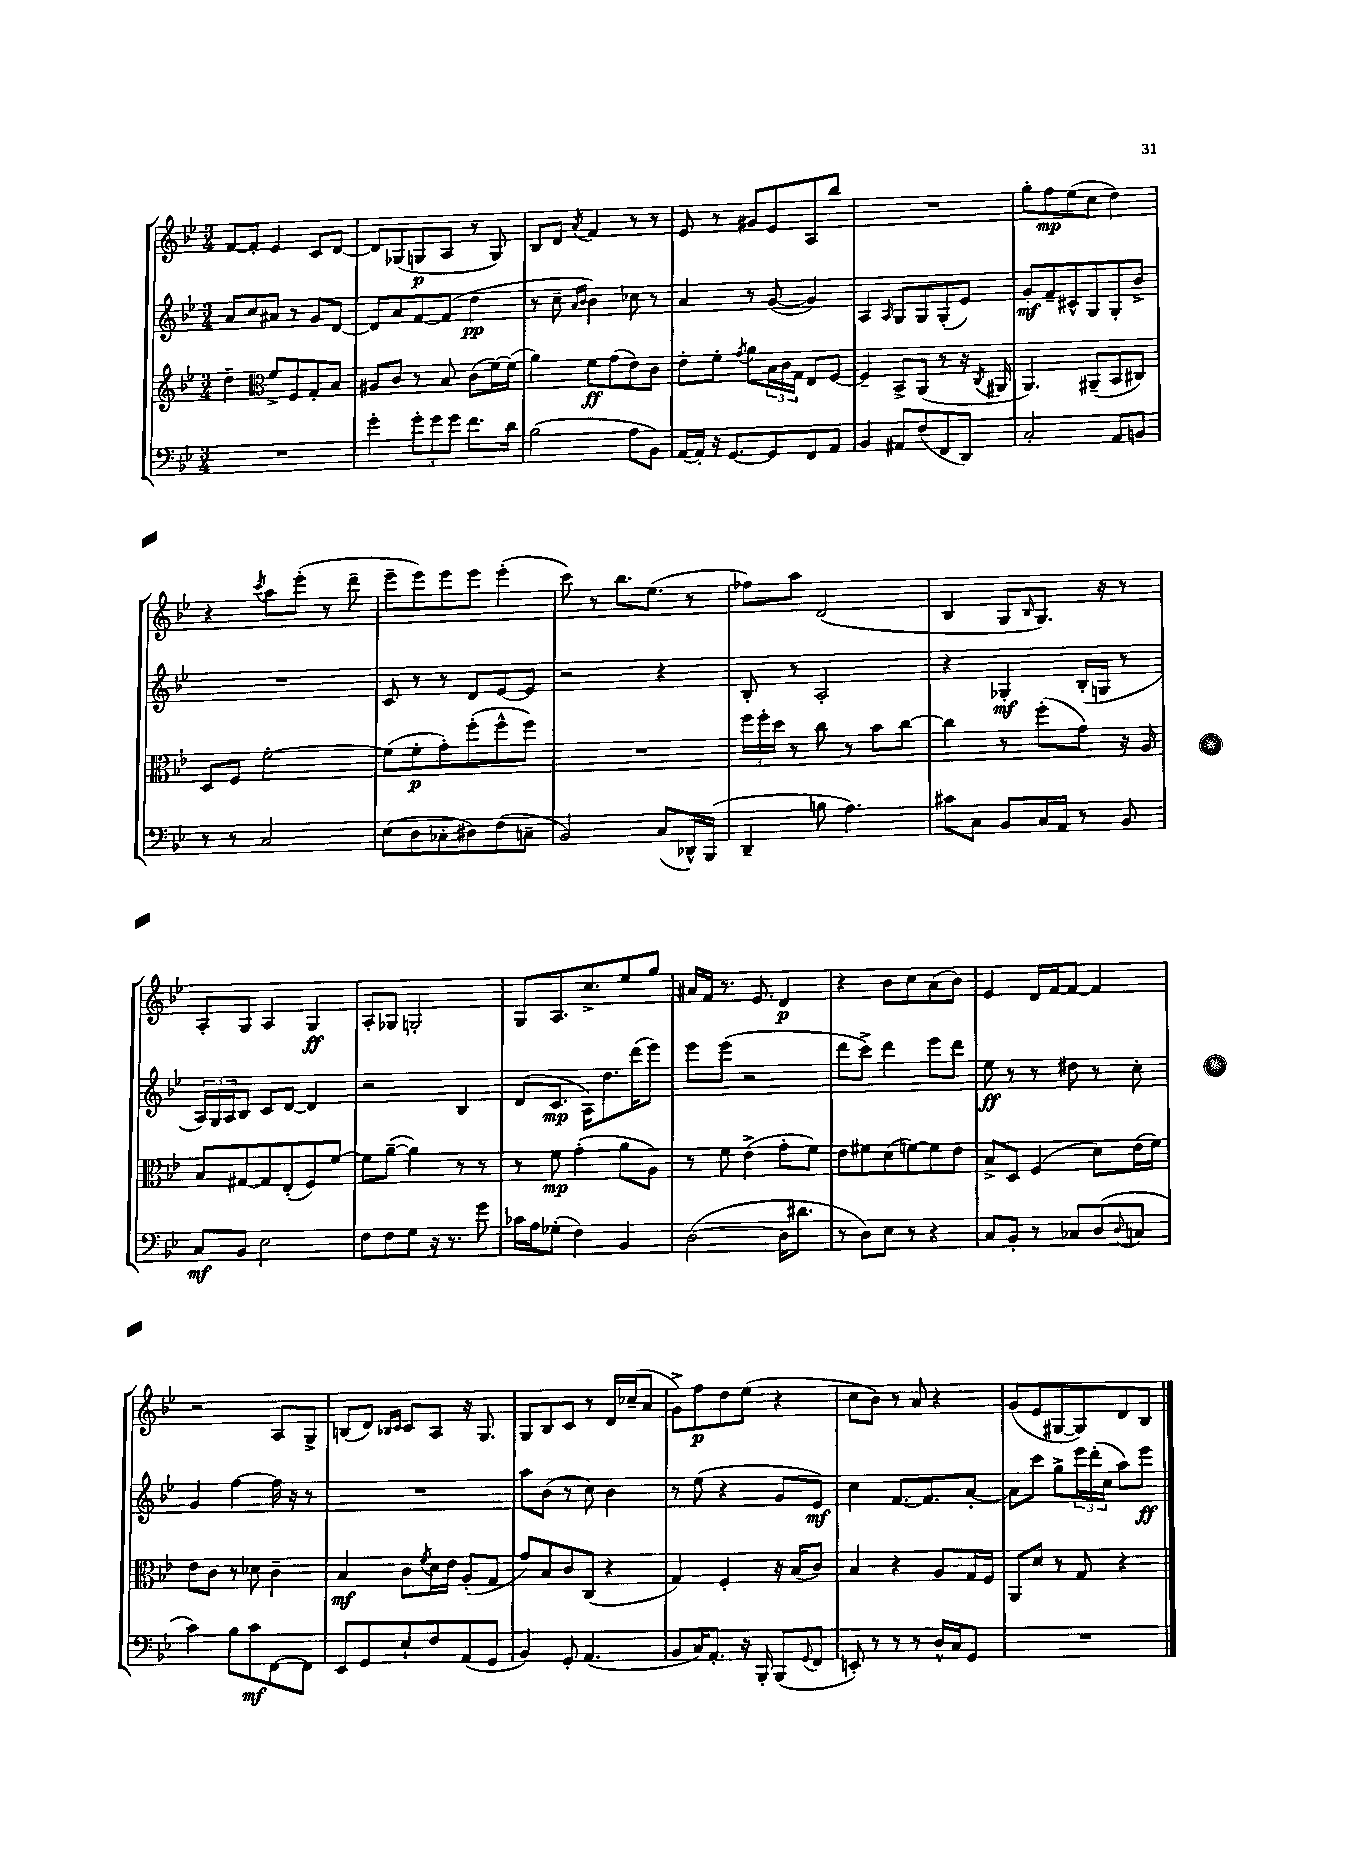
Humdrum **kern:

**kern	**kern	**kern	**kern
*staff4	*staff3	*staff2	*staff1
*clefF4	*clefG2	*clefG2	*clefG2
*k[b-e-]	*k[b-e-]	*k[b-e-]	*k[b-e-]
*M3/4	*M3/4	*M3/4	*M3/4
2.r	4dd~\	8a/L	[8f/L
.	.	8cc/	8f'/]J
*	*clefC3	*	*
.	8f^/L	8a#/J	4e-/
.	8F/	8r	.
.	8G'/	8g/L	8c/L
.	8B-/J	[8d/J	[8d/J
=	=	=	=
4g'\	8A#/L	8d/]L	8d/]L
.	8c/J	8a/	(8G-/
12g'\L	8r	[8f/	8G/
12g\	.	.	.
.	8B-/	(8f/]J	8A/J
12g\J	.	.	.
8.f\L	(8c\L	4dd\	8r
.	[16f\L)	.	8G/)
16d\Jk	(16f\]JJ	.	.
=	=	=	=
(2B-\	4a\)	8r	8B-/L
.	.	8cc~\	8d/J
.	.	16qqa/LL	.
.	.	16qqb-/JJ	8qa/
.	8f\L	4b-\)	4f/
.	(8g\	.	.
8A\L	8e-\)	8cc-\	8r
8BB-\J)	8c\J	8r	8r
=	=	=	=
[16AA/LL	8e-'\L	4a/	8e-/
16AA'/]JJ	.	.	.
16r	8f'\J	.	8r
[8.GG/L	.	.	.
.	8qg/	.	.
.	8a\L	8r	8g#/L
8GG/]	24B-\L	([8g/	8e-/
.	24c\	.	.
.	24G\JJ	.	.
8FF/	8E-/L	4g/])	8A/
8AA/J	[8F/J	.	8bb-/J
=	=	=	=
4BB-/	4F~/]	4A/	2.r
.	.	16qqA/	.
8AA#/L	8BB-^/L	8G/L	.
(8F/	(8AA/J	8G/	.
8FF/	8r	(8G'/	.
8DD/J)	16r	8e-/J)	.
.	8qC/	.	.
.	16AA#/	.	.
=	=	=	=
2C'/	4.AA/)	8g'/L	8gg'\L
.	.	8f~/	8ff\
.	.	8c#^^/	(8ee-\
.	(8AA#~/L	8G/	8cc\J
8AA/L	8BB-/	8G'/	4dd\)
8BB/J	8C#/J)	8b-^/J	.
=	=	=	=
8r	8D/L	2.r	4r
8r	8F/J	.	.
.	.	.	8qccc/
2C/	[2f'\	.	8aa\L
.	.	.	(8eee-'\J
.	.	.	8r
.	.	.	8ddd~\
=	=	=	=
(8E-\L	(8f\]L	8c/	8eee-~\L
8D\	8f'\	8r	8eee-\)
8C-'\	8g'\)	8r	8eee-\
8D#\)	(8ff'\	8d/L	8eee-\J
(8F\	8ff^^\	[8e-/	(4eee-'\
8C~\J	8ff\J)	8e-/]J	.
=	=	=	=
2BB-/)	2.r	2r	8ccc\)
.	.	.	8r
.	.	.	8.bb-\L
.	.	.	(8.ee-\J
(8C/L	.	4r	.
16DD-^^/L)	.	.	8r
(16BBB-/JJ	.	.	.
=	=	=	=
4DD~/	24ff\LL	8B-'/	8ff-\L)
.	24ff'\	.	.
.	24dd\JJ	.	.
.	8r	8r	8aa\J
8B\	8cc\	2A'/	(2d/
4.A\)	8r	.	.
.	8b-\L	.	.
.	[8cc\J	.	.
=	=	=	=
8c#\L	4cc\]	4r	4B-/
8C\J	.	.	.
8BB-/L	8r	4G-'/	8G/L
.	.	.	16qqB-/
16C/L	(8ff'\L	.	8.G/J)
16AA/JJ	.	.	.
8r	8g\J)	(16B-'/LL	.
.	.	16G/JJ	16r
8BB-/	16r	8r	8r
.	16A/	.	.
=	=	=	=
8C/L	8B-/L	24A/LL)	8A'/L
.	.	24G/	.
.	.	24A/J	.
8BB-/J	[8G#/	8B-/J	8G/J
2E-\	8G#/]	8c/L	4A/
.	(8E-'/	[8d/J	.
.	8F/)	4d/]	4G/
.	[8f/J	.	.
=	=	=	=
8F\L	8f\]L	2r	8A'/L
8F\	([8a~\J	.	8G-/J
8G\J	4a\])	.	2G'/
16r	.	.	.
8.r	.	.	.
.	8r	4B-/	.
8g\	8r	.	.
=	=	=	=
16c-\LL	8r	(8d/L	8G/L
16A\J	.	.	.
(8G-'\J	8f\	8.c/J	8.A/
4F\)	(4g'\	.	.
.	.	16A\LK)	8.cc^/
.	.	8.dd\	.
4BB-/	8a\L	.	8ee-/
.	.	(16ddd\K	.
.	8A\J)	8eee-\J)	8gg/J
=	=	=	=
([2D\	8r	8eee-\L	16a#/LL
.	.	.	16f/JJ
.	8f\	(8eee-\J	8.r
.	(4e-^\	2r	.
.	.	.	8.e-/
16D\]LK	8g'\L	.	4d/
8.d#\J	.	.	.
.	8f\J)	.	.
=	=	=	=
8r	8e-\L	8ddd\L	4r
8D\L)	8f#\	8ccc^\J)	.
8E-\J	(8d\	4ddd\	8b-\L
8r	[8f\)	.	8cc\
4r	8f\]	8eee-\L	(8a\
.	8e-\J	8ddd\J	8b-\J)
=	=	=	=
8C/L	8B-^/L	8ee-\	4e-/
8BB-'/J	8D/J	8r	.
8r	(4F/	8r	16d/LL
.	.	.	[16f/J
8C-/L	.	8dd#\	8f/_J
(8D/	8d\L)	8r	4f/]
8qqD/	.	.	.
8C/J	(16e-\L	8cc'\	.
.	16f\JJ)	.	.
=	=	=	=
4c\)	8e-\L	4g/	2r
.	8c\J	.	.
8B-\L	8r	[4ff\	.
8c\	8d-\	.	.
[8FF\	4c~\	16ff\]	8A/L
.	.	16r	.
8FF\]J	.	8r	8G^/J
=	=	=	=
8EE-/L	4B-/	2.r	(8B/L
8GG/	.	.	8d/J)
.	.	.	16qqB-/LL
.	.	.	16qqc/JJ
8E-`/	8c\L	.	8c/L
.	8qf/	.	.
8F/	16d\L	.	8A/J
.	16e-\JJ	.	.
(8AA/	(8A'/L	.	16r
.	.	.	8.G/
8GG/J	8G/J	.	.
=	=	=	=
4BB-/)	8g/L)	8aa\L	8G/L
.	8B-/	(8b-\J	8B-/
8GG'/	8c/	8r	8c/J
(4.AA/	(8C/J	8cc\)	8r
.	4r	4b-\	16d/LL
.	.	.	(16cc-~/J
.	.	.	8a/J
=	=	=	=
8BB-/L	4G/)	8r	8g^\L)
16C/K)	.	(8ee-\	8ff\
8.AA'/J	.	.	.
.	4F'/	4r	8dd\
16r	.	.	(8ee-\J
16BBB-'/	.	.	.
(8BBB-/L	16r	8g/L	4r
.	(16B-/LK	.	.
8qqGG/	.	.	.
8FF/J	8c/J)	8e-/J)	.
=	=	=	=
8EE'/)	4B-/	4cc\	8cc\L
8r	.	.	8b-\J)
8r	4r	[8.f/L	8r
8r	.	.	8a/
.	.	8.f/]	.
16D^^/LL	8A/L	.	4r
16C/J	.	.	.
8GG/J	16G/L	[8a'/J	.
.	16F/JJ	.	.
=	=	=	=
2.r	8AA/L	8a\]L	(8g/L
.	8d/J	8ccc\J	8e-/
.	8r	8gg^\L	[8G#/
.	8G/	24eee-\L	8G#/])
.	.	(24ddd'\	.
.	.	24cc\JJ	.
.	4r	8aa\L)	8d/
.	.	8eee-\J	8B-/J
==	==	==	==
*-	*-	*-	*-
